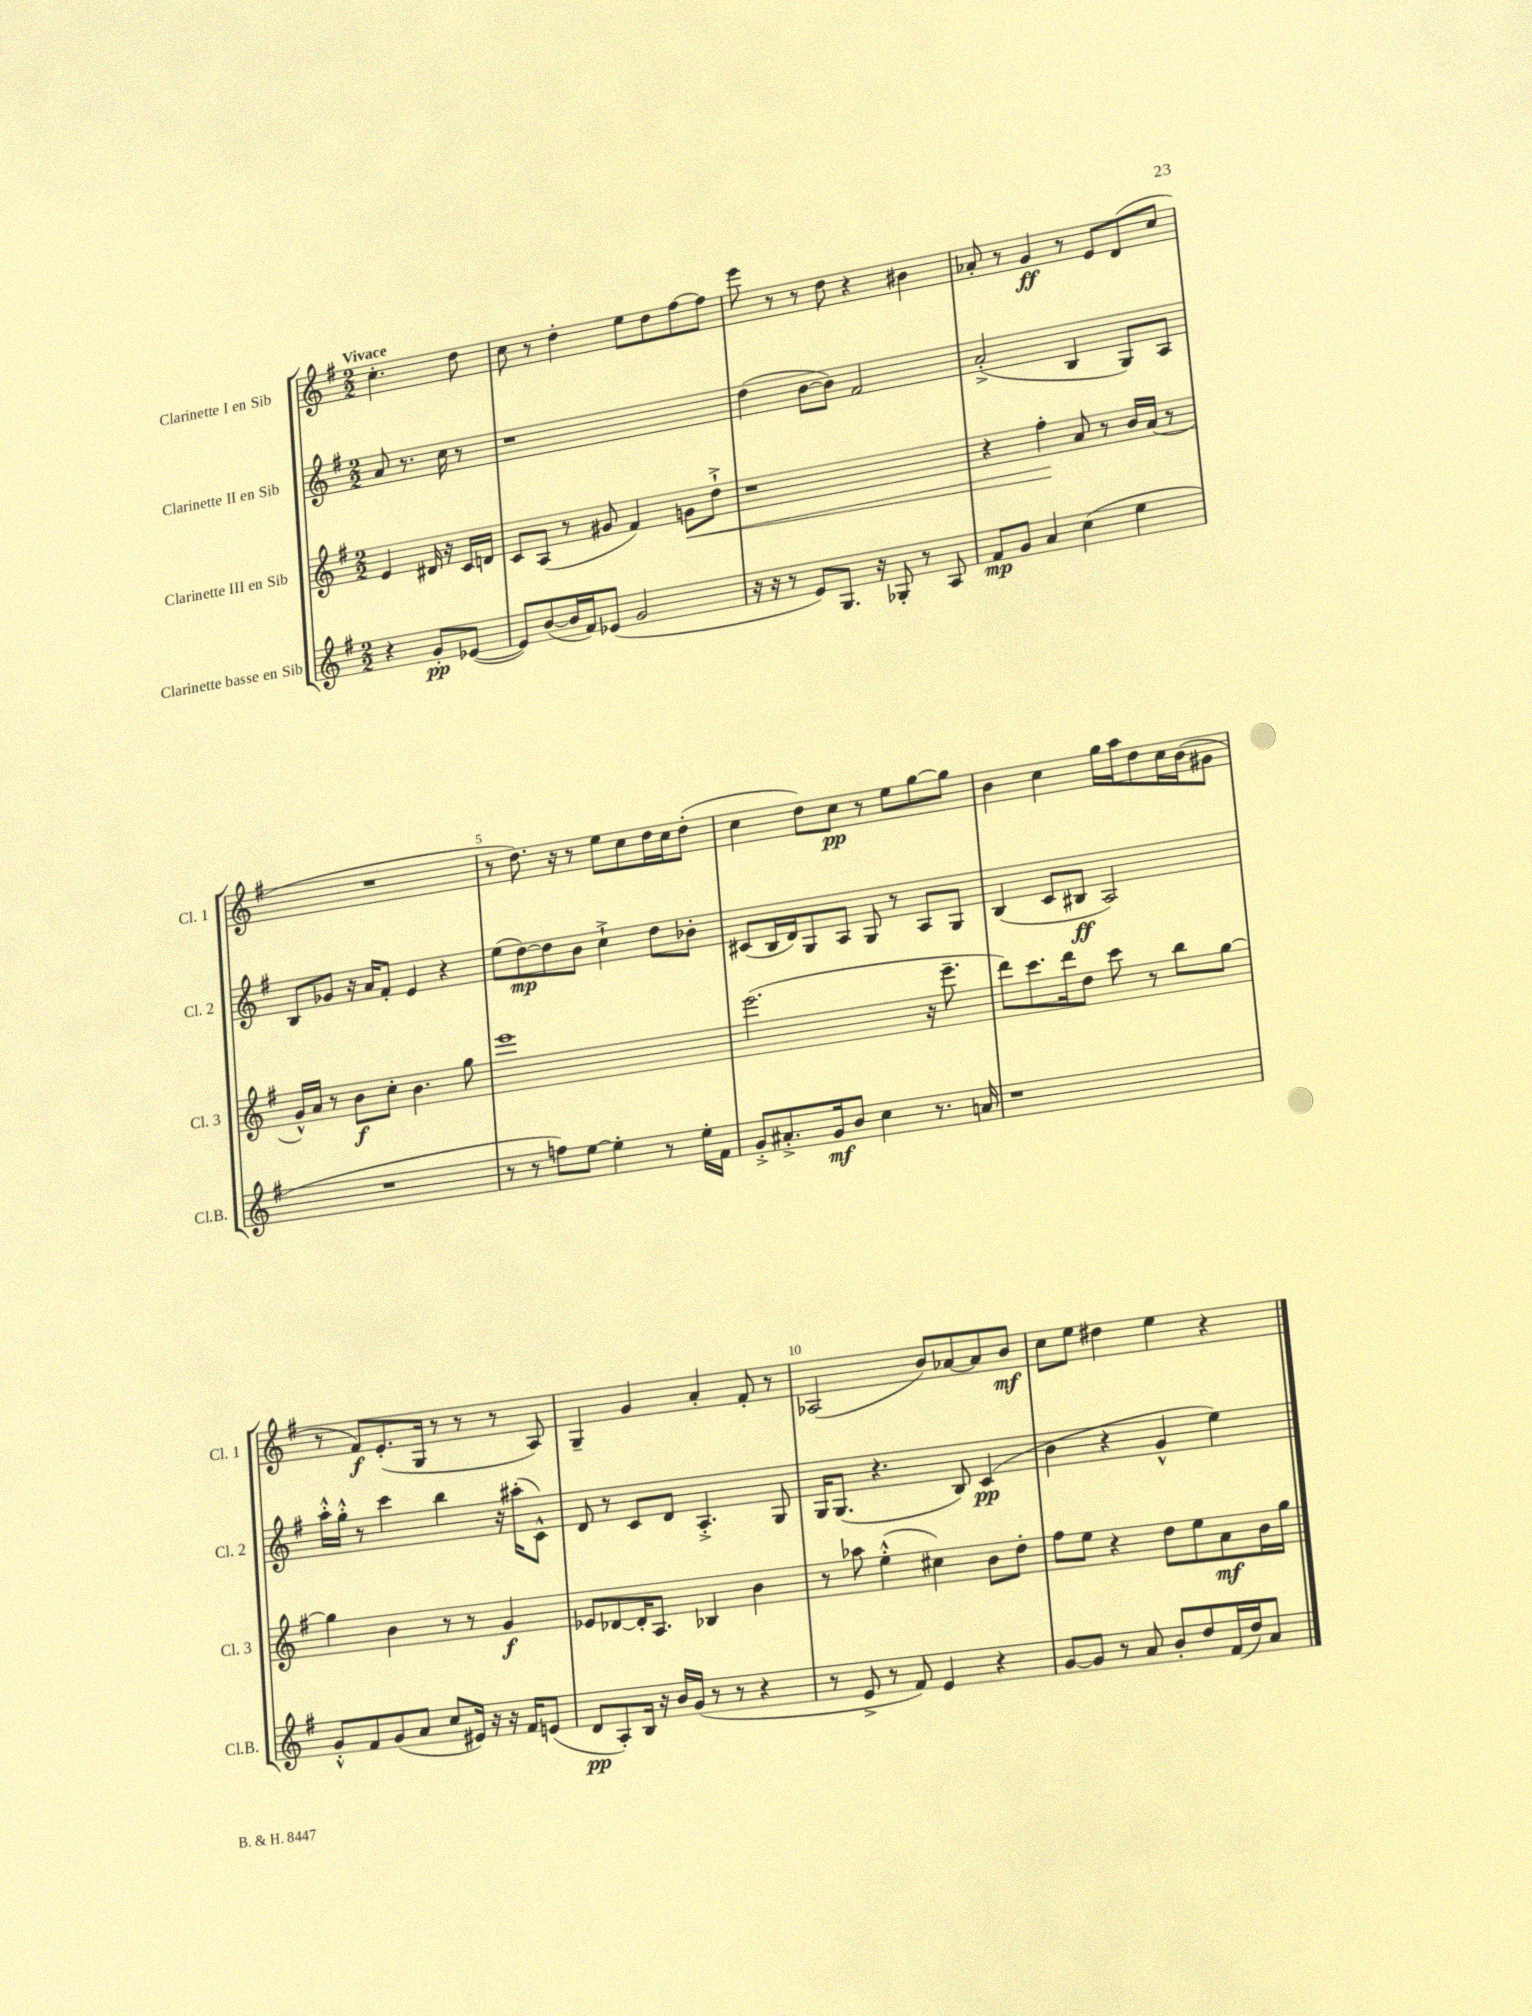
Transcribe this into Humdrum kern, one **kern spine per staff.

**kern	**dynam	**kern	**dynam	**kern	**dynam	**kern	**dynam
*part4	*part4	*part3	*part3	*part2	*part2	*part1	*part1
*staff4	*staff4	*staff3	*staff3	*staff2	*staff2	*staff1	*staff1
*I"Clarinette basse en Sib	*	*I"Clarinette III en Sib	*	*I"Clarinette II en Sib	*	*I"Clarinette I en Sib	*
*I'Cl.B.	*	*I'Cl. 3	*	*I'Cl. 2	*	*I'Cl. 1	*
*clefG2	*	*clefG2	*	*clefG2	*	*clefG2	*
*k[f#]	*	*k[f#]	*	*k[f#]	*	*k[f#]	*
*M2/2	*	*M2/2	*	*M2/2	*	*M2/2	*
=	=	=	=	=	=	=	=
!	!	!	!	!	!	!LO:TX:a:B:t=Vivace	!
4r	.	4e/	.	8a/	.	4.cc'\	.
.	.	.	.	8.r	.	.	.
8g'/L	pp	16d#X/	.	.	.	.	.
.	.	16r	.	16cc\	.	.	.
([8e-X/J	.	16c/LL	.	8r	.	8dd\	.
.	.	16dn/JJ	.	.	.	.	.
=1	=1	=1	=1	=1	=1	=1	=1
8e-/L])	.	8c/L	.	1r	.	8cc\	.
([8b/	.	(8A/J	.	.	.	8r	.
16b/L]	.	8r	.	.	.	4dd'\	.
16f#/J)	.	.	.	.	.	.	.
(8e-X/J	.	8g#X/	.	.	.	.	.
2g/	.	4f#/)	.	.	.	8ee\L	.
.	.	.	.	.	.	8dd\	.
!	!	!	!LO:HP:b	!	!	!	!
.	.	8gn\L	<	.	.	[8ff#\	.
.	.	8dd`^\J	.	.	.	8ff#\J]	.
=2	=2	=2	=2	=2	=2	=2	=2
16r	.	1r	.	(4dd\	.	8eee\	.
16r	.	.	.	.	.	.	.
8r	.	.	.	.	.	8r	.
8e/L)	.	.	.	[8b\L	.	8r	.
8.G/J	.	.	.	8b\J])	.	8dd\	.
.	.	.	.	2f#/	.	4r	.
16r	.	.	.	.	.	.	.
8G-X'/	.	.	.	.	.	.	.
8r	.	.	.	.	.	4b#X\	.
8A/	.	.	.	.	.	.	.
=3	=3	=3	=3	=3	=3	=3	=3
8f#/L	mp	4r	.	(2a'^/	.	8a-X'/	.
8g/J	.	.	.	.	.	8r	.
4a/	.	4ff#'\	.	.	.	4g/	ff
(4cc\	.	8a/	[	4B/	.	8r	.
.	.	8r	.	.	.	8e/L	.
4ee\	.	16b/LL	.	8G/L)	.	(8d/	.
.	.	(16a/JJ	.	.	.	.	.
.	.	8r	.	8A/J	.	8cc/J	.
!!LO:LB:g=z
=4	=4	=4	=4	=4	=4	=4	=4
1r	.	16g^^/LL)	.	8B/L	.	1r	.
.	.	16a/JJ	.	.	.	.	.
.	.	8r	.	8g-X/J	.	.	.
.	.	8b\L	f	16r	.	.	.
.	.	.	.	16a/KL	.	.	.
.	.	8cc'\J	.	8f#'/J	.	.	.
.	.	4.b\	.	4e/	.	.	.
.	.	.	.	4r	.	.	.
.	.	8gg\	.	.	.	.	.
=5	=5	=5	=5	=5	=5	=5	=5
8r	.	1eee	.	(8ee\L	.	8r	.
8r	.	.	.	[8dd\)	mp	8.dd\)	.
8ffn\L)	.	.	.	8dd\]	.	.	.
.	.	.	.	.	.	16r	.
[8ee\J	.	.	.	8b\J	.	8r	.
4ee'\]	.	.	.	4cc`^\	.	8ee\L	.
.	.	.	.	.	.	8cc\	.
8r	.	.	.	8dd\L	.	16dd\L	.
.	.	.	.	.	.	16cc\J	.
16ee'\LL	.	.	.	8b-X'\J	.	(8dd'\J	.
16f#\JJ	.	.	.	.	.	.	.
=6	=6	=6	=6	=6	=6	=6	=6
8g'^/L	.	(2.eee\	.	(8c#X/L	.	4cc\	.
8.a#X'^/	.	.	.	16B/L	.	.	.
.	.	.	.	16d/J)	.	.	.
.	.	.	.	8G/	.	8dd\L)	.
16g/k	mf	.	.	.	.	.	.
8b/J	.	.	.	8A/J	.	8cc\J	pp
4cc\	.	.	.	8G/	.	8r	.
.	.	.	.	8r	.	8ee\L	.
8.r	.	16r	.	8A/L	.	[8gg\	.
.	.	8.eee~\	.	.	.	.	.
.	.	.	.	8G/J	.	8gg\J]	.
16an/	.	.	.	.	.	.	.
=7	=7	=7	=7	=7	=7	=7	=7
1r	.	8ddd\L)	.	(4B/	.	4b\	.
.	.	8.ccc\	.	.	.	.	.
.	.	.	.	8c/L	.	4cc\	.
.	.	16ddd\k	.	.	.	.	.
.	.	8dd\J	.	8B#X/J	ff	.	.
.	.	8ccc\	.	2A/)	.	16gg\LL	.
.	.	.	.	.	.	16aa\J	.
.	.	8r	.	.	.	8dd\	.
.	.	8bb\L	.	.	.	16cc\L	.
.	.	.	.	.	.	(16b\J	.
.	.	[8gg\J	.	.	.	8g#X\J	.
!!LO:LB:g=z
=8	=8	=8	=8	=8	=8	=8	=8
8g'^^/L	.	4gg\]	.	16aa'^^\LL	.	8r	.
.	.	.	.	16gg'^^\JJ	.	.	.
8f#/	.	.	.	8r	.	8f#/L)	f
(8g/	.	4b\	.	4ccc\	.	(8.e'/	.
8a/J	.	.	.	.	.	.	.
.	.	.	.	.	.	16G/Jk	.
8cc/L	.	8r	.	4bb\	.	8r	.
16e#X/Jk)	.	8r	.	.	.	8r	.
16r	.	.	.	.	.	.	.
16r	.	4g/	f	16r	.	8r	.
16f#/KL	.	.	.	(16aa#X'\KL	.	.	.
(8en/J	.	.	.	8c^^\J)	.	8A/)	.
=9	=9	=9	=9	=9	=9	=9	=9
8d/L	pp	8e-X/L	.	8d/	.	4G~/	.
8A'/)	.	[8d-X/	.	8r	.	.	.
16B/Jk	.	16d-'/K]	.	8c/L	.	4g/	.
16r	.	8.A/J	.	.	.	.	.
16b/LL	.	.	.	8d/J	.	.	.
(16g/JJ	.	.	.	.	.	.	.
8r	.	4B-X/	.	4.A'^/	.	4a'/	.
8r	.	.	.	.	.	.	.
4r	.	4b\	.	.	.	8f#'/	.
.	.	.	.	8G/	.	8r	.
=10	=10	=10	=10	=10	=10	=10	=10
8r	.	8r	.	16G/KL	.	(2A-X/	.
.	.	.	.	(8.G/J	.	.	.
8e^/	.	8aa-X\	.	.	.	.	.
8r	.	(4ee'^^\	.	4.r	.	.	.
8f#/)	.	.	.	.	.	.	.
4e/	.	4cc#X\)	.	.	.	8b/L)	.
.	.	.	.	8B/)	.	[8a-X/	.
4r	.	8b\L	.	(4c/	pp	8a-/]	.
.	.	8dd'\J	.	.	.	8b/J	mf
=11	=11	=11	=11	=11	=11	=11	=11
[8g/L	.	8ff#\L	.	4b\	.	8cc\L	.
8g/J]	.	8ee\J	.	.	.	8ee\J	.
8r	.	4r	.	4r	.	4dd#X\	.
8a/	.	.	.	.	.	.	.
8b'/L	.	8dd\L	.	4g^^/	.	4ee\	.
8dd/	.	8ee\	.	.	.	.	.
(16f#/L	.	8a\	mf	4ee\)	.	4r	.
16dd/J)	.	.	.	.	.	.	.
8a/J	.	16b\L	.	.	.	.	.
.	.	16gg\JJ	.	.	.	.	.
==	==	==	==	==	==	==	==
*-	*-	*-	*-	*-	*-	*-	*-
